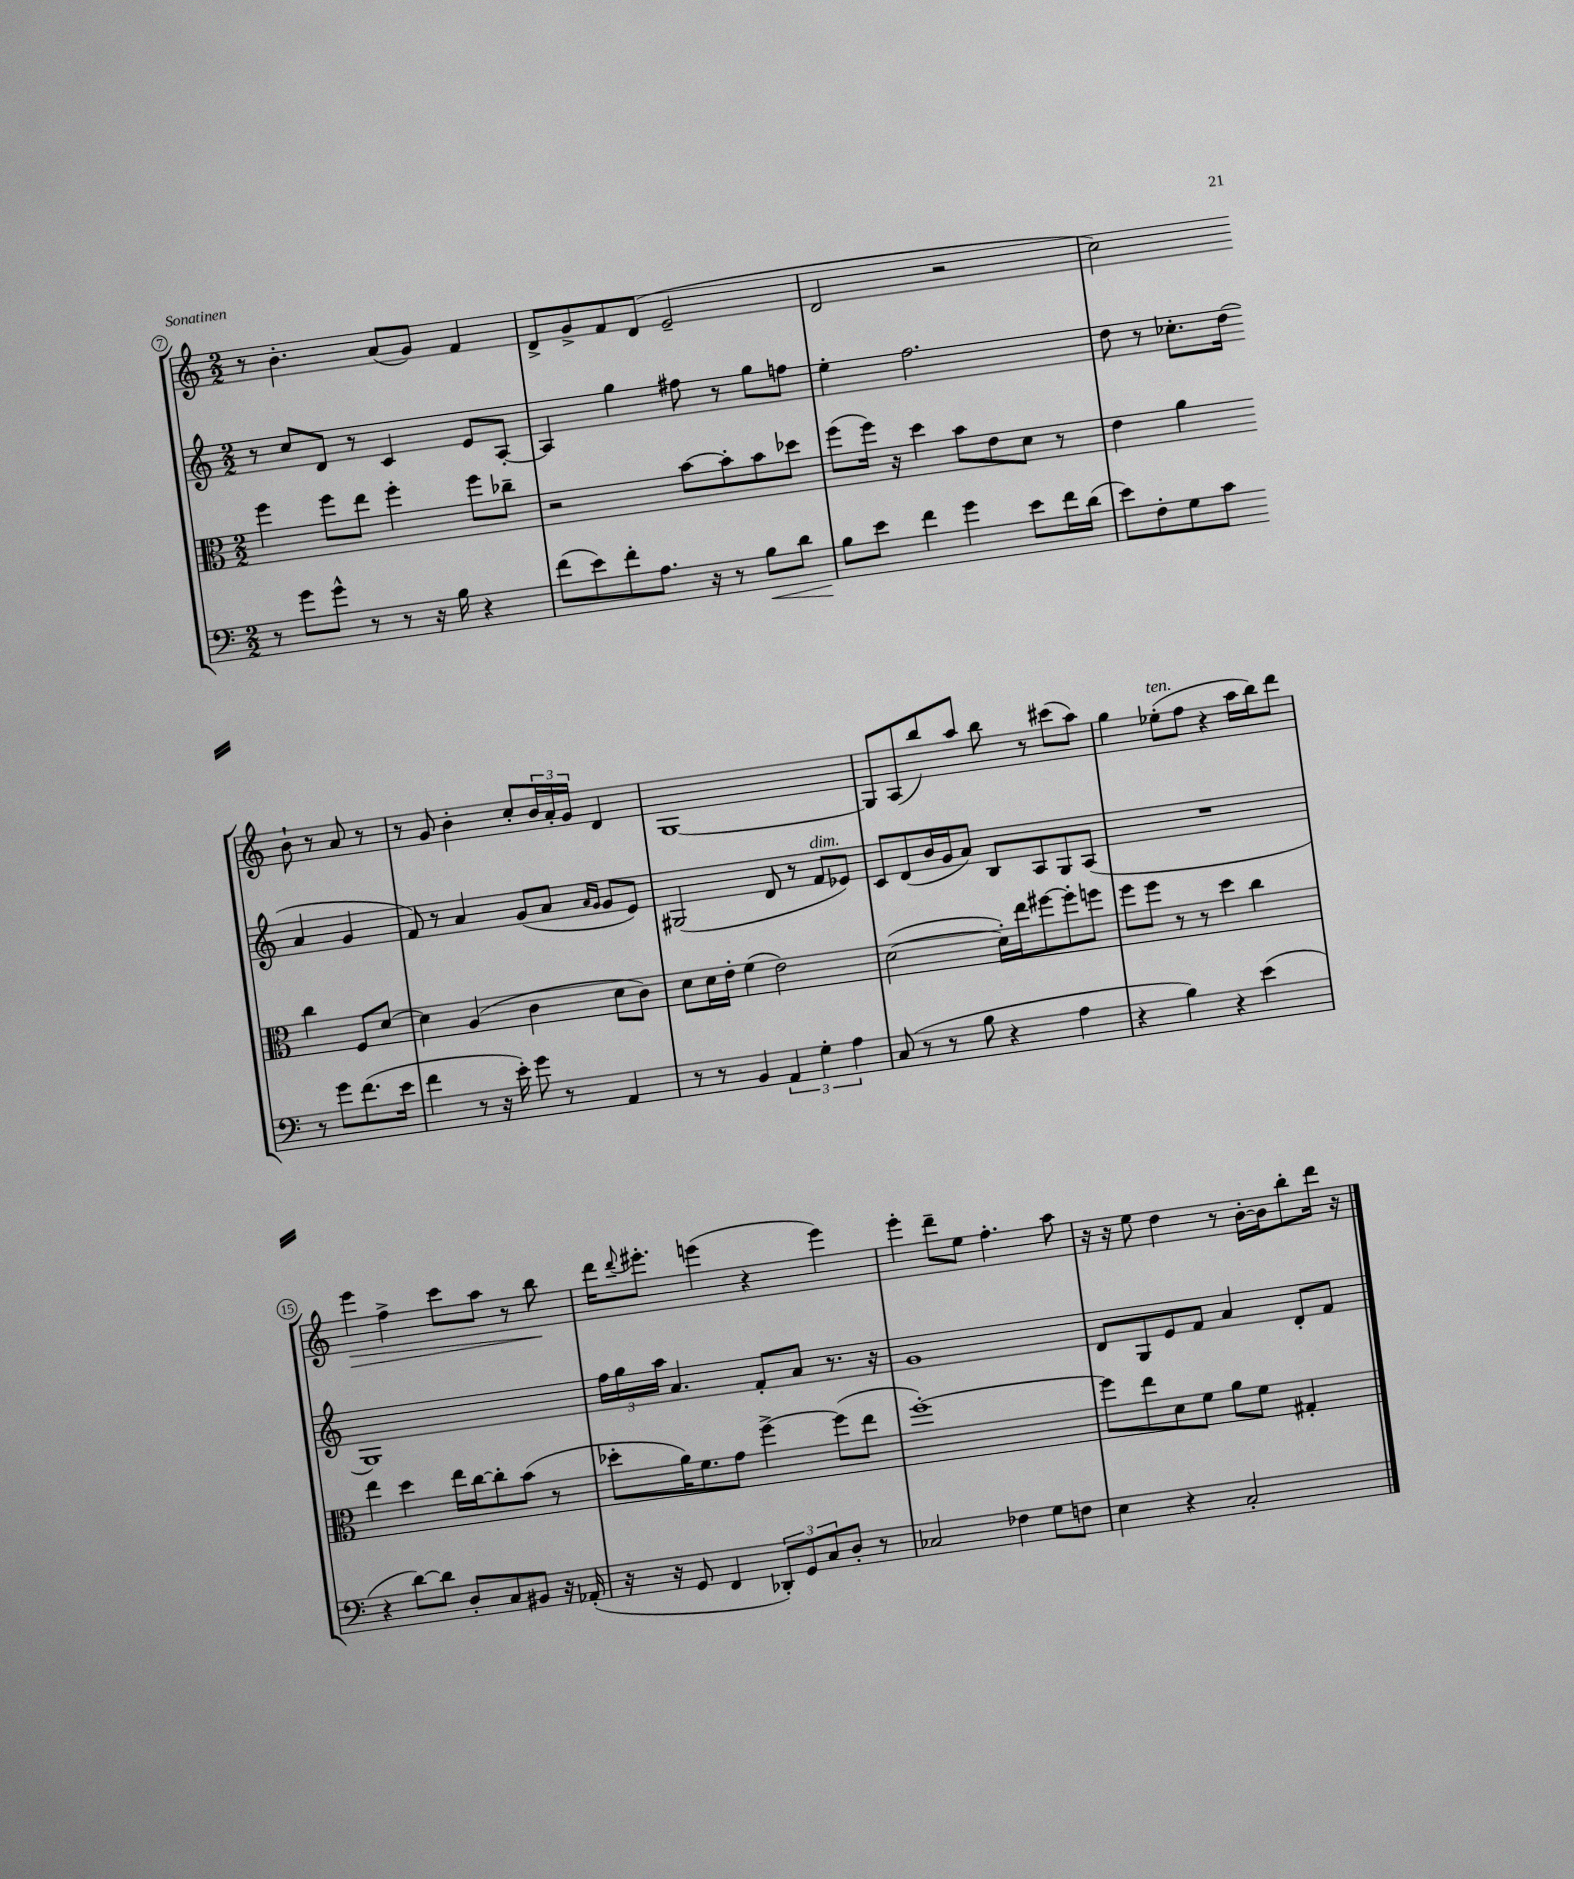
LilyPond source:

<<
\new StaffGroup <<
\new Staff = "s0" {
    \clef treble \key c \major \numericTimeSignature \time 2/2
    r8 b'4.-. a'8( g'8) f'4 |
    d'8-> g'8-> f'8 d'8( e'2-- |
    d'2 r2 |
    c''2) b'8-! r8 a'8 r8 |
    r8 g'8 b'4-. c''8-. \tuplet 3/2 { b'16 a'16-. g'16 } d'4 |
    g1~ |
    g8 a8( b''8) a''8 b''8 r8 cis'''8( a''8) |
    g''4 ees''8-.^\markup { \italic "ten." }( f''8 r4 a''16 b''16) d'''8 |
    e'''4\> f''4-> c'''8 a''8 r8 b''8\! |
    d'''16 \appoggiatura { d'''8 } eis'''8.-. e'''4( r4 e'''4) |
    e'''4-. d'''8-- e''8 f''4.-. a''8 |
    r16 r16 e''8 d''4 r8 b'16~-. b'16 b''8-. d'''16 r16 \bar "|." |
}
\new Staff = "s1" {
    \clef treble \key c \major \numericTimeSignature \time 2/2
    r8 c''8 d'8 r8 c'4 e'8 a8~-. |
    a4 g''4 fis''8 r8 g''8 f''8 |
    e''4-. f''2. |
    d''8 r8 ces''8.-. d''16( a'4 g'4 |
    f'8) r8 a'4 g'8( a'8 \grace { a'16 g'16 } g'8 e'8) |
    gis2( d'8 r8 f'8^\markup { \italic "dim." } ees'8) |
    c'8 d'8( b'16 g'16 a'8) b8 a8 g8 a8( |
    R1 |
    g1) |
    \tuplet 3/2 { f''16 g''16 a''16 } a'4. f'8-. a'8 r8. r16 |
    g'1 |
    d'8 g8 e'8 f'8 a'4 d'8-. f'8 \bar "|." |
}
\new Staff = "s2" {
    \clef alto \key c \major \numericTimeSignature \time 2/2
    f''4 f''8 e''8 f''4-. f''8 ces''8-- |
    r2 b'8~ b'8-. b'8 des''8 |
    f''8( f''16) r16 d''4 b'8 e'8 d'8 r8 |
    e'4 a'4 c''4 f8 d'8~ |
    d'4 a4( c'4 d'8 c'8) |
    d'8 d'16 e'16-. f'4( e'2) |
    d'2~( d'16-.) e''16 fis''8~ fis''8-. f''8 |
    f''8 f''8 r8 r8 d''4 c''4 |
    e''4 d''4 e''16 c''16~ c''8-. b'8( r8 |
    des''8-. a'16) f'8. g'8 f''4~-> f''8( e''8 |
    f''1~-.) |
    f''8 e''8 d'8 f'8 a'8 f'8 gis4-. \bar "|." |
}
\new Staff = "s3" {
    \clef bass \key c \major \numericTimeSignature \time 2/2
    r8 g'8 g'8-^ r8 r8 r16 b16 r4 |
    f'8( e'8) f'8-. a8. r16 r8 b8\< d'8 |
    b8\! e'8 f'4 g'4 e'8 f'16 d'16( |
    e'8) f8-. g8 c'8 r8 g'8 f'8.( e'16 |
    f'4 r8 r16 e'16-.) g'8 r8 a,4 |
    r8 r8 b,4 \tuplet 3/2 { a,4 g4-. a4 } |
    c8( r8 r8 b8 r4 a4 |
    r4 b4) r4 e'4( |
    r4 d'8~) d'8 d8-. c8 bis,8 r16 aes,16-.( |
    r16 r16 g,8 f,4 \tuplet 3/2 { des,8-.) g,8 c8 } d8-. r8 |
    ces2 fes4 g8 f8 |
    e4 r4 c2-. \bar "|." |
}
>>
>>
\layout { \context { \Score currentBarNumber = #7 \override BarNumber.stencil = #(make-stencil-circler 0.1 0.3 ly:text-interface::print) } }
